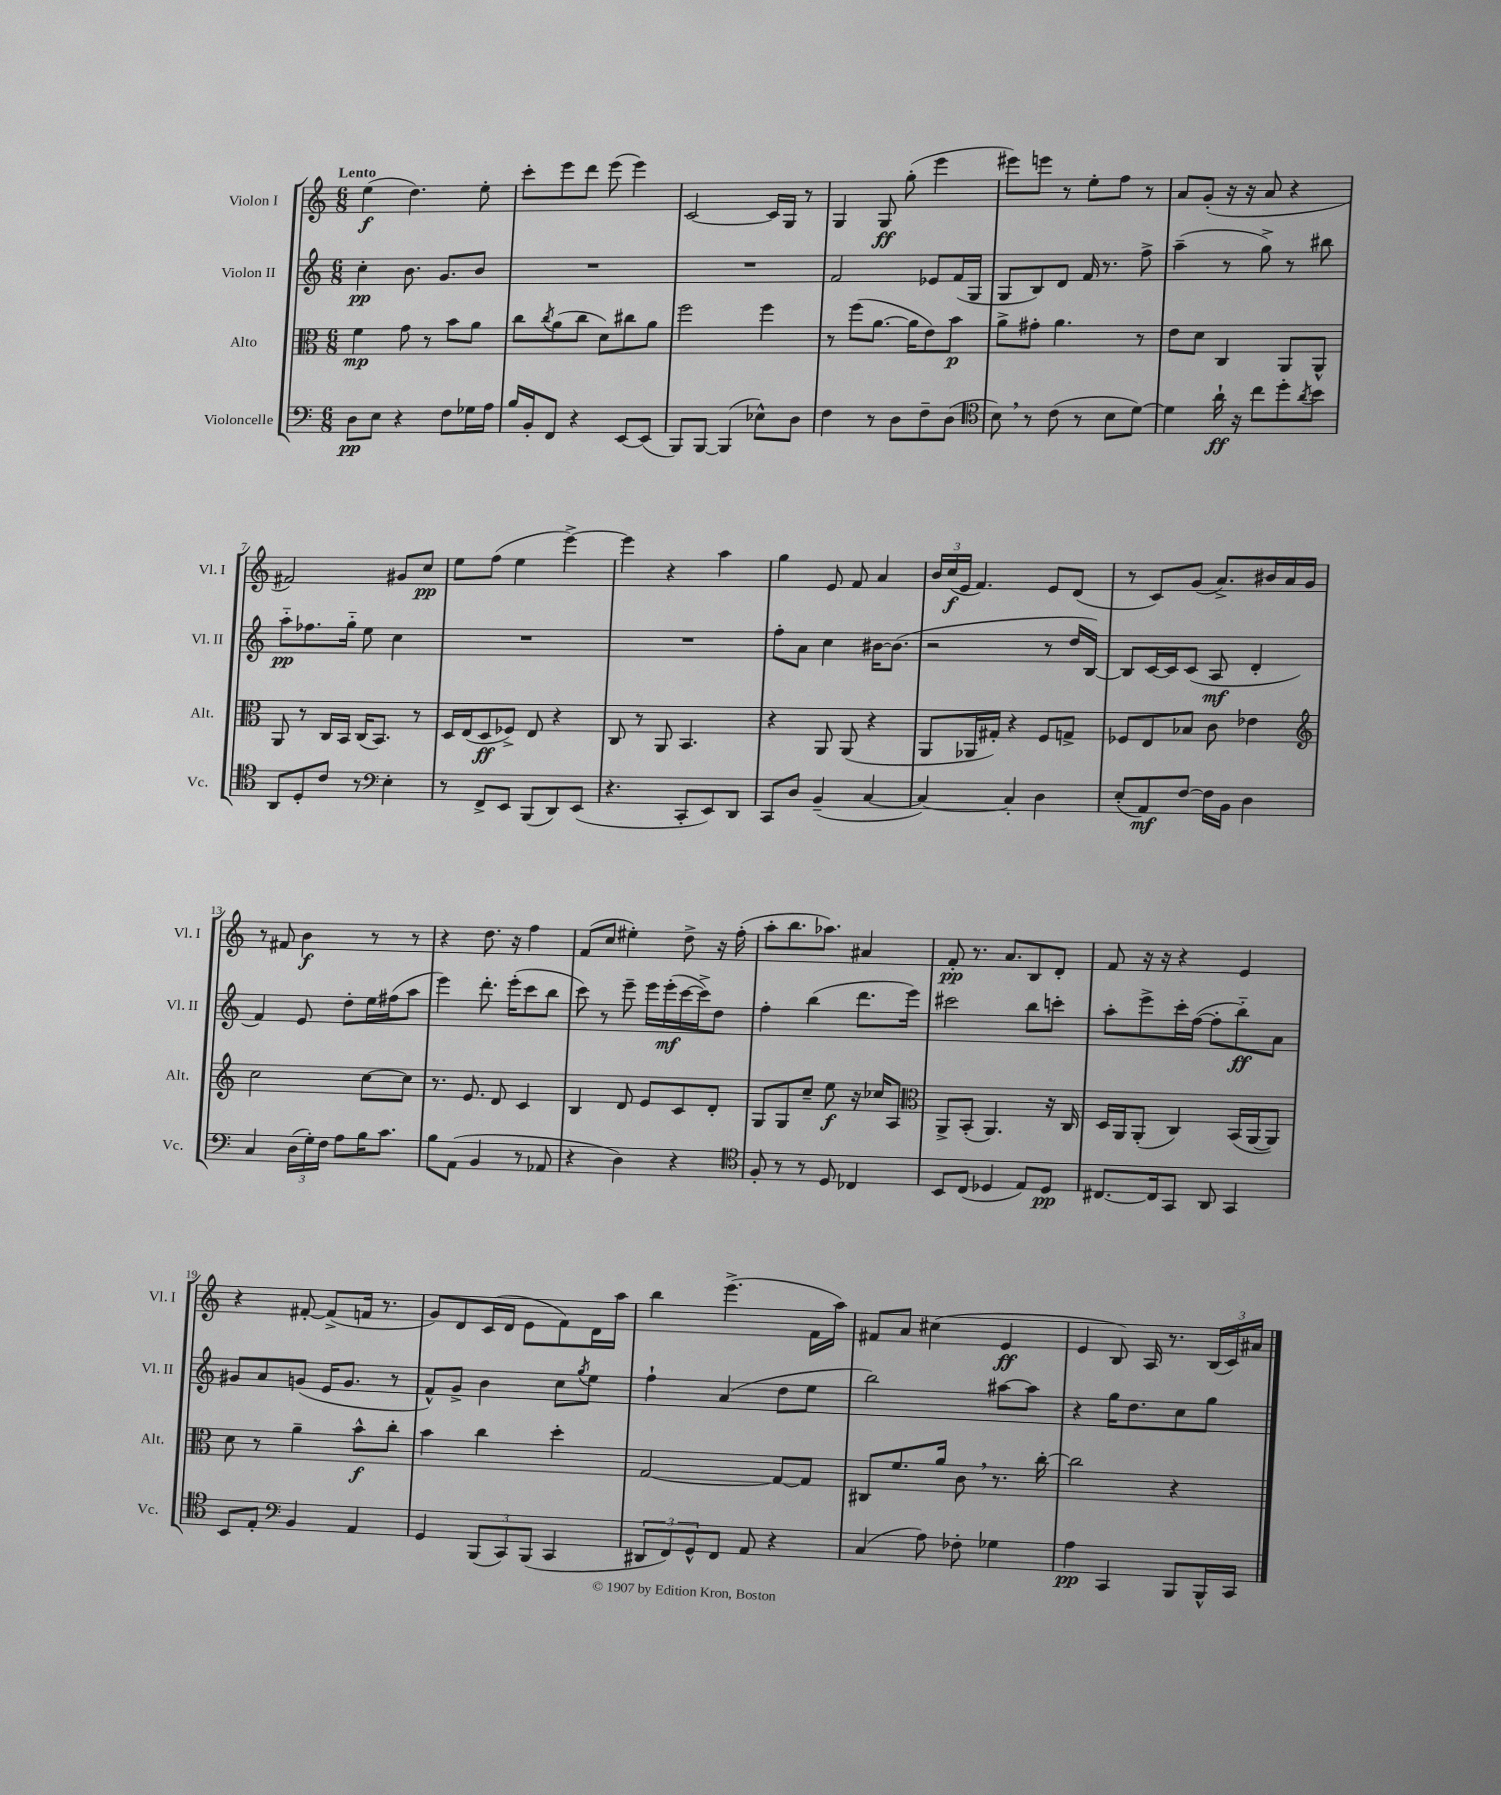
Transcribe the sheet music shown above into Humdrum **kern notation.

**kern	**kern	**kern	**kern
*staff4	*staff3	*staff2	*staff1
*clefF4	*clefC3	*clefG2	*clefG2
*k[]	*k[]	*k[]	*k[]
*M6/8	*M6/8	*M6/8	*M6/8
8D	4f	4cc'	(4ee
8E	.	.	.
4r	8g	8.b	4.dd)
.	8r	.	.
.	.	8.g	.
8F	8b	.	.
16G-	8a	8b	8ee'
16A	.	.	.
=	=	=	=
16B	8cc	2.r	8ccc'
16BB'	.	.	.
.	8qcc	.	.
8FF	(8a	.	8eee
4r	8cc	.	8ddd
.	8d)	.	(8eee
[8EE	8cc#	.	4eee)
(8EE]	8a	.	.
=	=	=	=
8BBB)	2ff	2.r	[2c
[8BBB	.	.	.
(4BBB]	.	.	.
8E-^^)	4ff	.	16c]
.	.	.	16G
8D	.	.	8r
=	=	=	=
4F	8r	2f	4G
.	(8ff	.	.
8r	[8.a	.	8G
8D	.	.	(8gg'
.	16a]	.	.
8F~	8e)	8e-	4eee
(8D	8b	(16f	.
.	.	16G	.
=	=	=	=
*clefC4	*	*	*
8B)	8a^	8G	8eee#)
8r	8g#'	8B)	8eee
(8c	4.a	8d	8r
8r	.	16f	8ee'
.	.	8.r	.
8B	.	.	8ff
[8d)	8r	8ff^	8r
=	=	=	=
4d]	8e	(4aa~	8a
.	8d	.	(8g'
16a`	4C	8r	16r
16r	.	.	16r
8cc	.	8gg^)	8a
8dd'	8AA	8r	4r
8qa	.	.	.
8b	8AA^^	8bb#	.
=	=	=	=
8AA	8AA	8aa'~	2f#)
8D'	8r	8.ff-	.
8c	16C	.	.
.	16BB	16gg'~	.
8r	(16C	8ee	.
.	8.BB)	.	.
*clefF4	*	*	*
4E'	.	4cc	8g#
.	8r	.	8cc
=	=	=	=
8r	16D	2.r	8ee
.	(16E	.	.
8FF^	8D	.	(8ff
8EE	8F-^)	.	4ee
(8BBB	8E	.	.
8DD)	4r	.	[4eee^)
(8EE	.	.	.
=	=	=	=
4.r	8C	2.r	4eee]
.	8r	.	.
.	8AA	.	4r
8CC'	4.BB	.	.
8EE)	.	.	4aa
8DD	.	.	.
=	=	=	=
8CC	4r	8ff'	4gg
8D	.	8a	.
(4BB~	8AA	4cc	8e
.	(8AA	.	8f
[4C	4r	[16b#	4a
.	.	(8.b#]	.
=	=	=	=
4C_)	8AA	2r	24b
.	.	.	(24cc
.	.	.	24e
.	16AA-	.	4.f)
.	16G#')	.	.
4C']	4r	.	.
4D	8F	8r	8e
.	8G^	16dd	(8d
.	.	[16B)	.
=	=	=	=
(8E'	8F-	8B]	8r
8AA)	8E	[16c	8c)
.	.	16c]	.
[8F	8B-	(8c	(8g
16F]	8c	8A	8.a^)
16BB	.	.	.
4D	4e-	4d'	.
.	.	.	16b#
.	.	.	16a
.	.	.	16g
=	=	=	=
*	*clefG2	*	*
4C	2cc	4f)	8r
.	.	.	8f#
(24D	.	8e	4b
24G')	.	.	.
24F	.	.	.
8A	.	8dd'	.
16B	[8cc	16ee	8r
8.c	.	(16ff#	.
.	8cc]	8aa	8r
=	=	=	=
8B	8.r	4eee)	4r
(8AA	.	.	.
.	8.e	.	.
4BB	.	8.ddd'	8.dd
.	8d	.	.
.	.	(16eee'	16r
8r	4c	8ccc	4ff
8AA-	.	8bb	.
=	=	=	=
4r	4B	8ccc)	(8f
.	.	8r	8cc
4D)	8d	8eee~	4ee#')
.	8e	16eee	.
.	.	(16eee'	.
4r	8c	[16ccc	8dd^
.	.	16ccc^])	.
.	8d'	8dd	16r
.	.	.	(16ff'
=	=	=	=
*clefC4	*	*	*
8F'	8G	4ff'	8aa'
8r	8G	.	8.bb
8r	8cc~	(4bb	.
.	.	.	8.aa-)
8D	8ee	.	.
4C-	16r	8.ddd	4a#
.	16cc-	.	.
.	8A	.	.
.	.	16eee)	.
=	=	=	=
*	*clefC3	*	*
8BB	8AA^	2ccc#	8f'
(8C	(8BB'	.	8.r
4D-	4.AA)	.	.
.	.	.	8.a
8E)	.	8bb	8B
8D-	16r	8ccc'	8d'
.	16C	.	.
=	=	=	=
[8.C#	16D	8aa'	8f
.	16AA	.	.
.	(8AA'	8eee^	16r
16C#]	.	.	16r
8GG	4C)	16ccc'	4r
.	.	([16ff	.
8AA	.	8ff']	.
4GG	(16BB	8bb'~)	4e
.	[16AA	.	.
.	8AA])	8a	.
=	=	=	=
8BB	8d	8g#	4r
8E'	8r	8a	.
*clefF4	*	*	*
4BB	4a~	(8g	[8f#'
.	.	16e	(8f#^]
.	.	8.g	.
4AA	8b^^	.	16f
.	.	.	8.r
.	8cc'	8r	.
=	=	=	=
4GG	4b	8f^^)	8g)
.	.	8g^	8d
(12BBB	4cc	4b	(16c
.	.	.	16d
12CC)	.	.	.
.	.	.	8e
(12BBB	.	.	.
4CC	4dd'	8cc	8f)
.	.	8qgg	.
.	.	8ee	16d
.	.	.	16aa
=	=	=	=
12DD#	[2G	4ff`	4bb
12FF)	.	.	.
12GG^^	.	.	.
8FF	.	(4a	(4.eee^
8AA	.	.	.
4r	8G_	8dd	.
.	8G]	8ee	16f
.	.	.	16aa)
=	=	=	=
(4C	8C#	2bb)	8f#
.	8.f	.	8a
8A)	.	.	(4cc#
.	16a	.	.
8F-'	8c	.	.
4G-	8.r	[8aa#	4e
.	.	8aa#]	.
.	[16cc'	.	.
=	=	=	=
4A	2cc]	4r	4e
4CC	.	16gg	8B)
.	.	8.dd	.
.	.	.	16A
.	.	.	8.r
8BBB	4r	8cc	.
16BBB^^	.	8gg	(24B
.	.	.	24c)
16CC	.	.	.
.	.	.	24a#
==	==	==	==
*-	*-	*-	*-
